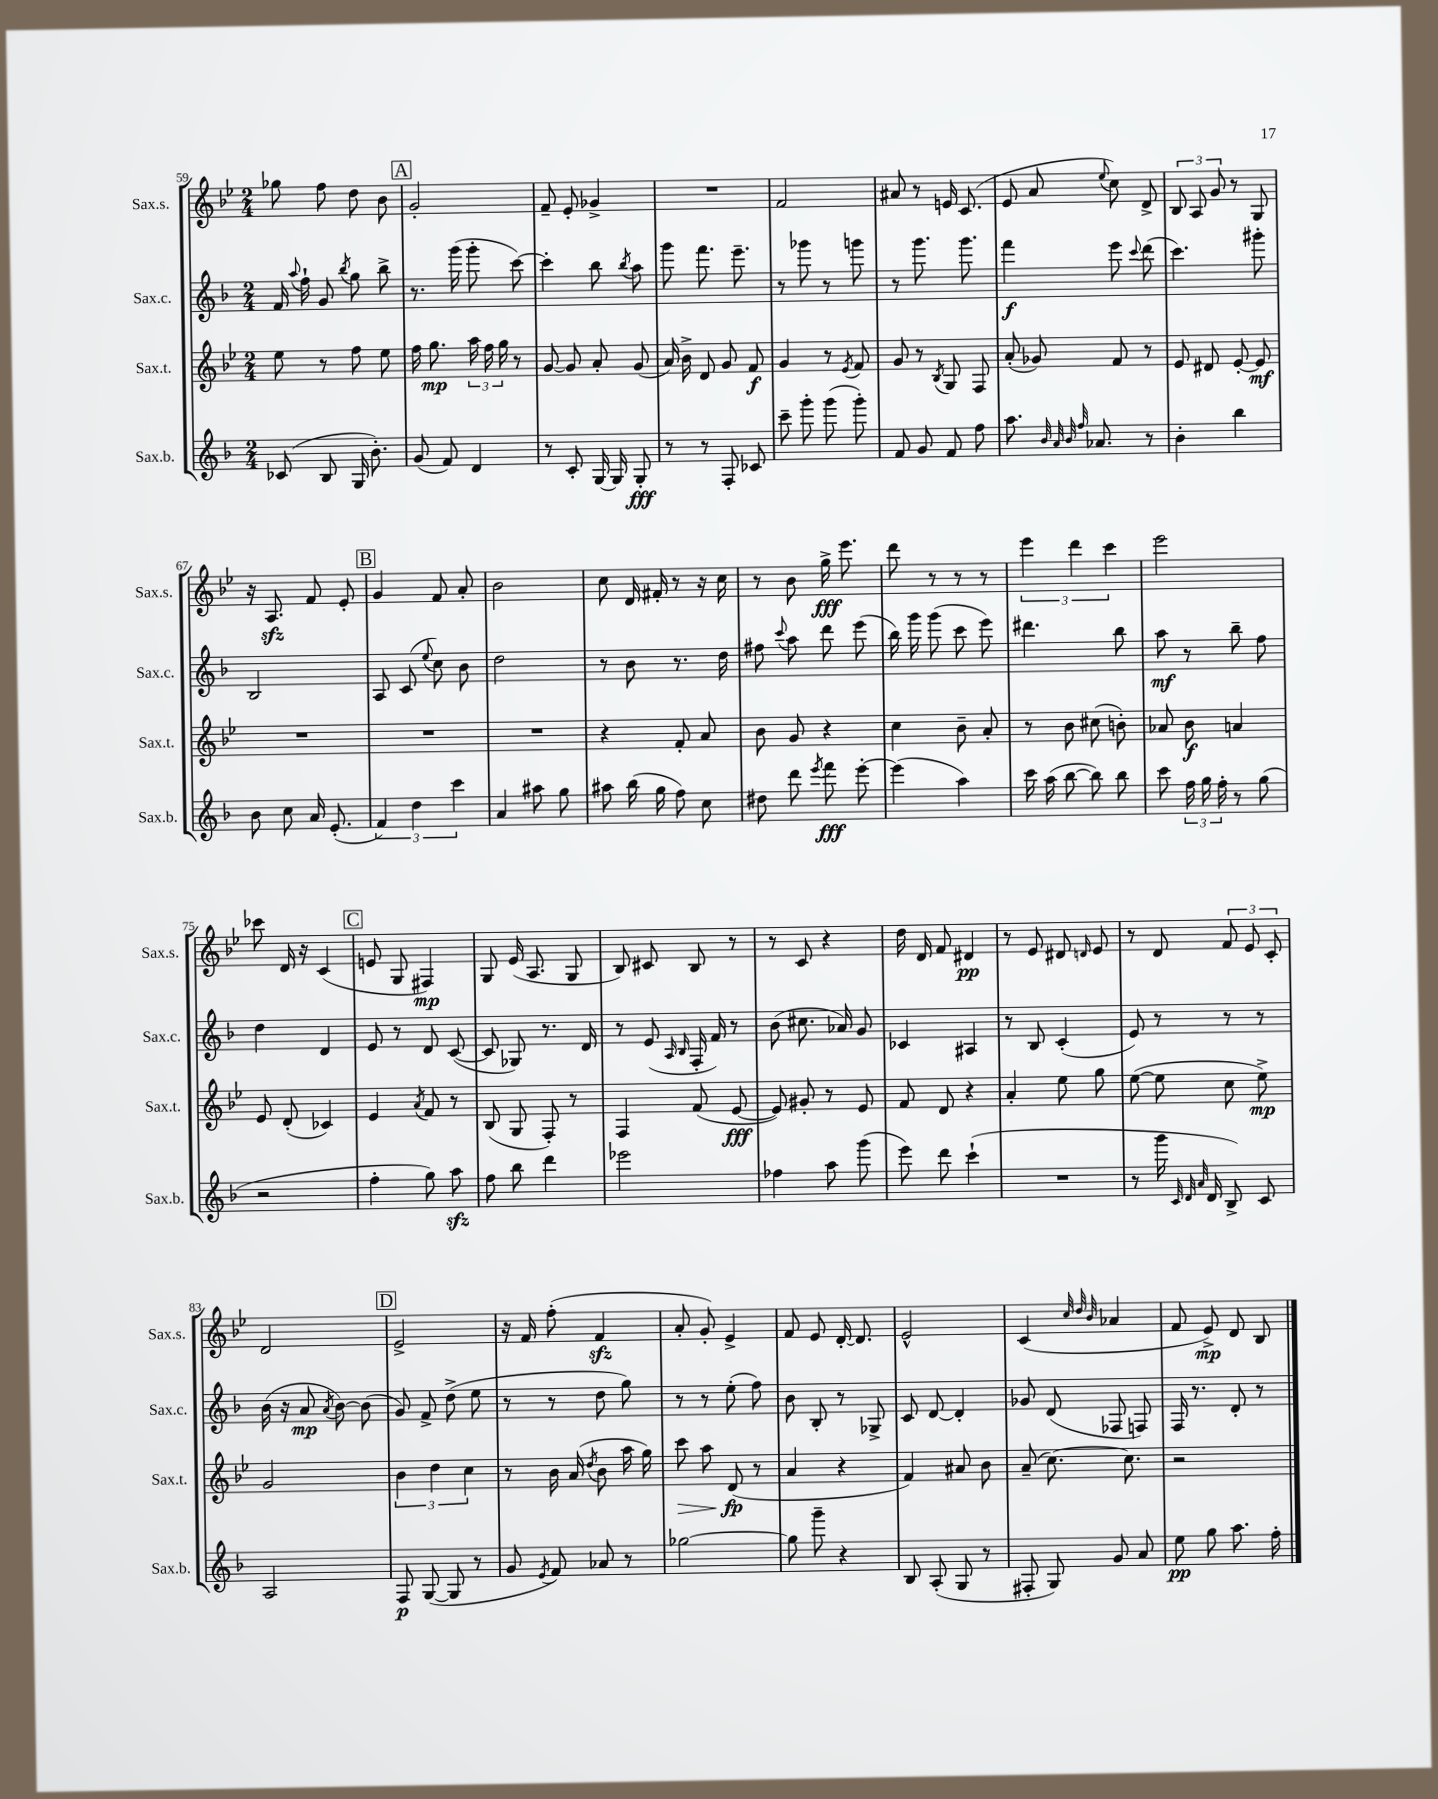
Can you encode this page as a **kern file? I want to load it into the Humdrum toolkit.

**kern	**kern	**kern	**kern
*staff4	*staff3	*staff2	*staff1
*clefG2	*clefG2	*clefG2	*clefG2
*k[b-]	*k[b-e-]	*k[b-]	*k[b-e-]
*M2/4	*M2/4	*M2/4	*M2/4
(8c-	8ee-	16f	8gg-
.	.	8qqaa	.
.	.	16ff`	.
8B-	8r	8g	8ff
.	.	8qbb-	.
16G	8ff	8gg	8dd
8.b-')	.	.	.
.	8ee-	8bb-^	8b-
=	=	=	=
(8g	16ff	8.r	2g'
.	8.gg	.	.
8f)	.	.	.
.	.	(16ggg	.
4d	24aa	8ggg'	.
.	24ff	.	.
.	24gg	.	.
.	8r	[8ccc)	.
=	=	=	=
8r	[8g	4ccc']	8f~
8c'	8g]	.	8e-'
[16G	8a'	8bb-	4g-^
16G]	.	.	.
.	.	8qbb-	.
8G'	(8g	8aa	.
=	=	=	=
8r	16a)	8ggg	2r
.	16b-^	.	.
8r	8d	8.fff	.
8F'	8g	.	.
.	.	8.eee~	.
8c-	8f	.	.
=	=	=	=
8ccc~	4g	8r	2f
8ggg'	.	8ggg-	.
(8ggg	8r	8r	.
.	8qe-	.	.
8ggg')	8f	8ggg	.
=	=	=	=
8f	8g	8r	8a#
8g	8r	8.ggg	8r
.	8qB-	.	.
8f	8G	.	16e
.	.	8.ggg	(8.c
8ff	8F	.	.
=	=	=	=
8.aa	(8a'	4fff	8e-
.	8g-)	.	8a
32qqb-	.	.	.
32qqa	.	.	.
32qqb-	.	.	.
32qqff	.	.	.
8.a-	.	.	.
.	.	.	8qqee-
.	8f	8eee	8cc)
.	.	8qqccc	.
8r	8r	(8ddd	8d^
=	=	=	=
4b-'	8e-	4.ccc)	12B-
.	.	.	12A
.	8d#	.	.
.	.	.	12g
4bb-	[8e-'	.	8r
.	8e-]	8ggg#'	8G
=	=	=	=
8b-	2r	2B-	16r
.	.	.	8.A
8cc	.	.	.
16a	.	.	8f
(8.e'	.	.	.
.	.	.	8e-'
=	=	=	=
6f)	2r	8A	4g
.	.	(8c	.
6dd	.	.	.
.	.	8qqee	.
.	.	8cc)	8f
6ccc	.	.	.
.	.	8b-	8a'
=	=	=	=
4a	2r	2dd	2b-
8aa#	.	.	.
8gg	.	.	.
=	=	=	=
8aa#	4r	8r	8cc
(16bb-	.	8b-	16d
16gg	.	.	16f#'
8ff)	8f'	8.r	8r
8cc	8a	.	16r
.	.	16dd	16cc
=	=	=	=
8dd#	8b-	8ff#	8r
.	.	8qqccc	.
8ddd	8g	8aa	8b-
8qeee	.	.	.
8fff	4r	8ddd	16gg^
.	.	.	8.eee-
[8eee'	.	(8eee	.
=	=	=	=
(4eee]	4cc	16bb-)	8ddd
.	.	16ggg	.
.	.	(8ggg	8r
4aa)	8b-~	8ccc	8r
.	8a'	8eee)	8r
=	=	=	=
16ccc	8r	4.ddd#	6eee-
(16aa	.	.	.
[8bb-	8b-	.	.
.	.	.	6ddd
8bb-])	(8cc#	.	.
.	.	.	6ccc
8bb-	8b')	8bb-	.
=	=	=	=
8ccc	8a-	8aa	2eee-
24ff	8b-	8r	.
24gg	.	.	.
24ff'	.	.	.
8r	4a	8bb-~	.
(8gg	.	8ff	.
=	=	=	=
2r	8e-	4dd	8ccc-
.	(8d'	.	16d
.	.	.	16r
.	4c-)	4d	(4c
=	=	=	=
4ff'	4e-	8e	8e
.	.	8r	8G
.	8qa	.	.
8gg)	8f	8d	4F#)
8aa	8r	([8c	.
=	=	=	=
8ff	(8B-	8c]	8G
8bb-	8G	8G-)	(16e-
.	.	.	8.A
4ddd	8F')	8.r	.
.	8r	.	8G
.	.	16d	.
=	=	=	=
2eee-	4F	8r	8B-)
.	.	(8e	8c#
.	.	16qqA	.
.	.	16qqB-	.
.	(8f	16F'	8B-
.	.	16f)	.
.	[8e-	8r	8r
=	=	=	=
4ff-	8e-])	(8b-	8r
.	8g#'	8.cc#	8c
8aa	8r	.	4r
.	.	16a-)	.
(8ggg	8e-	8g	.
=	=	=	=
8eee)	8f	4c-	16dd
.	.	.	16d
8ddd	8d	.	8f
(4ccc`	4r	4A#	4d#
=	=	=	=
2r	4a'	8r	8r
.	.	8B-	8e-
.	8ee-	(4c'	8d#
.	.	.	16qqd
.	8gg	.	8e-
=	=	=	=
8r	([8ee-	8e)	8r
16ggg	8ee-]	8r	8d
32qqc	.	.	.
32qqd	.	.	.
32qqa	.	.	.
16d	.	.	.
8B-^)	8cc	8r	12f
.	.	.	12e-
8c	8ee-^)	8r	.
.	.	.	12c'
=	=	=	=
2A	2g	(16b-	2d
.	.	16r	.
.	.	8a	.
.	.	8qa	.
.	.	[8b-)	.
.	.	(8b-]	.
=	=	=	=
8F	6b-	8g)	2e-^
([8G	.	8f^	.
.	6dd	.	.
8G]	.	(8dd^	.
.	6cc	.	.
8r	.	8ee	.
=	=	=	=
8g	8r	8r	16r
.	.	.	16f
8qe	.	.	.
8f)	16b-	8r	(8ff'
.	(16a	.	.
.	8qdd	.	.
8a-	8b-	8dd	4f
8r	16aa	8gg)	.
.	16gg)	.	.
=	=	=	=
[2gg-	8ccc	8r	8a'
.	8aa	8r	8g')
.	(8d	(8ee'	4e-^
.	8r	8ff)	.
=	=	=	=
8gg-]	4a	8b-	8f
8ggg~	.	8B-'	8e-
4r	4r	8r	[16d'
.	.	.	8.d]
.	.	8G-^	.
=	=	=	=
8B-	4f)	8c	2e-^^
(8A'	.	[8d	.
8G	8a#	4d']	.
8r	8b-	.	.
=	=	=	=
8F#'	(8a~	8g-	(4c
8G)	[8.cc)	(8d	.
.	.	.	32qqcc
.	.	.	32qqdd
.	.	.	32qqb-
8g	.	8F-	4a-
.	8.cc]	.	.
8a	.	8F)	.
=	=	=	=
8ee	2r	16F	8f
.	.	8.r	.
8gg	.	.	8e-^)
8.aa	.	8d'	8d
.	.	8r	8B-
16ff'	.	.	.
==	==	==	==
*-	*-	*-	*-
